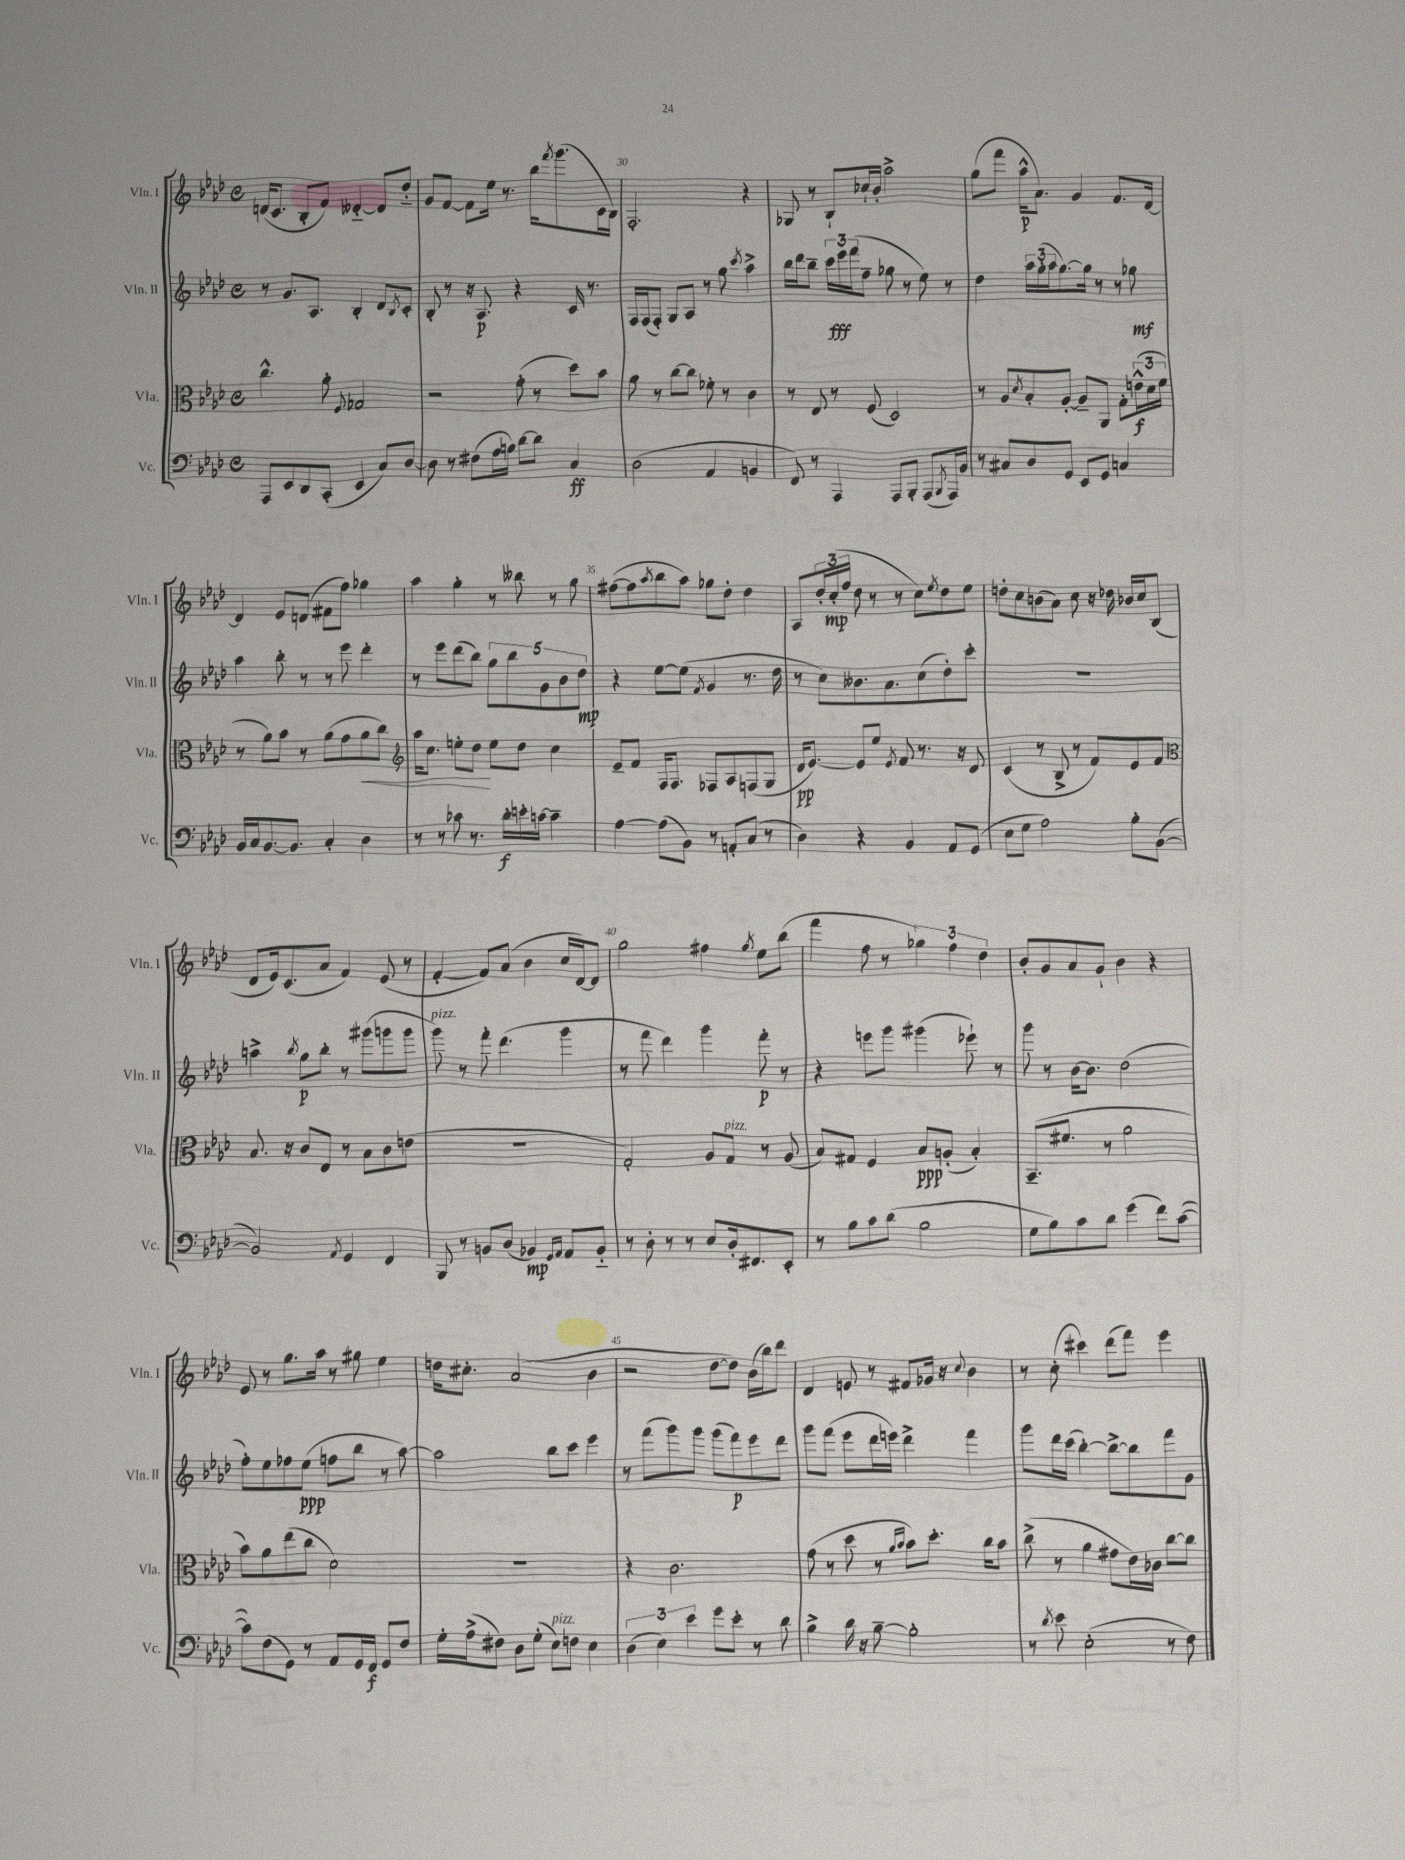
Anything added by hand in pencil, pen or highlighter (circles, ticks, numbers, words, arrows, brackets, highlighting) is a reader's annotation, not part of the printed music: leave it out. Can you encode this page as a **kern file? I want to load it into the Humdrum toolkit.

**kern	**kern	**kern	**kern
*staff4	*staff3	*staff2	*staff1
*clefF4	*clefC3	*clefG2	*clefG2
*k[b-e-a-d-]	*k[b-e-a-d-]	*k[b-e-a-d-]	*k[b-e-a-d-]
*M4/4	*M4/4	*M4/4	*M4/4
*met(c)	*met(c)	*met(c)	*met(c)
8AAA-	4.cc^^	8r	(16d
.	.	.	8.c
8EE-	.	8.g	.
8DD-	.	.	8B-'
.	.	8.A-	.
(8CC'	8a-'	.	8f)
.	8qqF	.	.
4EE-	2G-	4B-'	[4d--'~
8C)	.	8d-	8d--]
.	.	8qB-	.
[8D-	.	8c'	8dd-'~
=	=	=	=
8D-]	2r	8B-'	8g
8r	.	8r	[8f
(8F#	.	16r	8f]
.	.	8.A-	.
16A-	.	.	16ee-
16B)	.	.	8.r
[8d-	(8g'	4r	.
8d-]	8r	.	16bb-
.	.	.	8qfff
.	.	.	(8.ggg
4C	8dd-)	16c	.
.	.	8.r	.
.	8b-	.	16c
.	.	.	16B-)
=	=	=	=
(2D-	8a-	16F	2.F'
.	.	(16F	.
.	8r	8F')	.
.	[8cc	8G	.
.	8cc]	8A-	.
4AA-	8f-'	8r	.
.	8r	8gg	.
.	.	8qccc	.
4BB	4c	4aa-^	4r
=	=	=	=
8FF)	8r	16bb-	8G-
.	.	16ddd-	.
8r	8E-	8bb-~	8r
4AAA-	8r	24ccc	8B-`
.	.	24eee-	.
.	.	(24fff	.
.	(8F	8ff~	16cc-`
.	.	.	16b-'
8AAA-	2D-)	8gg-	2aa-^
8BBB-'	.	8r	.
(8AAA-	.	8ee-)	.
8qBBB-	.	.	.
16AAA-)	.	8r	.
16BB-	.	.	.
=	=	=	=
8r	8r	4dd-	(8gg
8C#	8A-	.	8fff
.	8qd-	.	.
8D-	8B-'	24aa-	16aa-^^
.	.	(24gg'	.
.	.	.	8.a-)
.	.	24aa-	.
8GG	[8A-'	[8.gg)	.
8EE-	8A-~]	.	4g
.	.	16gg]	.
8GG	8AA-	8r	.
4C	8G'	8r	8.f
.	(24e^^	8gg-	.
.	24d-	.	.
.	.	.	[16d-
.	24f	.	.
=	=	=	=
16BB-	8r	4aa-	4d-]
16C	.	.	.
[8.BB-	8a-)	.	.
.	8b-	8bb-'	8e-
8.BB-]	.	.	.
.	8r	8r	(8d
4C'	(8a-	8r	8f#
.	8g	8eee-	8ff)
4D-	8a-	4ddd-'	4gg-
.	8cc)	.	.
=	=	=	=
*	*clefG2	*	*
8r	16aa-	8r	4aa-
.	8.cc	.	.
8r	.	8eee-	.
8c-	8ee'	(8ddd-	4gg'
8.r	8dd-	8bb-)	.
.	8ee	10gg	8r
16d-'	.	.	.
.	.	10bb-	.
16e'	8dd-	.	8bb--
[16c	.	.	.
.	.	10g	.
4c~]	4cc	.	8r
.	.	10b-	.
.	.	.	8gg
.	.	10dd-	.
=	=	=	=
[4A-	8e-~	4r	([8ff#
.	8f	.	8ff#]
.	.	.	8qaa-
(8A-]	16F	[8ee-	8bb-
.	8.F	.	.
8BB-)	.	(8ee-]	8aa-)
.	.	8qf	.
8r	8F-	4g	8gg-
8AA'	8A-	.	8dd-'
(8C	(8F	8.r	4dd-
8r	8G	.	.
.	.	16dd-	.
=	=	=	=
4D-)	16d-	8r	8A-
.	[8.e-)	.	.
.	.	8cc)	24dd-'
.	.	.	(24cc'
.	.	.	24ff
4r	8e-]	8.b--	8dd-
.	8ee-	.	8r
.	.	8.a-	.
.	8qe-	.	.
4BB-	8f	.	8r
.	8.r	(8cc	8cc)
.	.	.	8qee-
8AA-	.	8dd-')	8dd-
.	16r	.	.
(8GG	8d-	8ccc'	8ee-
=	=	=	=
8E-	(4c	1r	8dd'
8G	.	.	8cc
2A-)	8r	.	(8b
.	8B-^	.	8a-)
.	8r	.	8cc
.	8f)	.	16r
.	.	.	16dd-
8B-'	8e-	.	16b-
.	.	.	16cc
([8BB-	8f	.	(8B-
=	=	=	=
*	*clefC3	*	*
2BB-])	8.B-	4aa^	8d-
.	.	.	16e-)
.	16r	.	(8.c
.	.	8qbb-	.
.	8c	8gg	.
.	8E-	8bb-'	8a-
8qAA-	.	.	.
4GG	8r	8r	4f)
.	8B-	(8ggg#	.
4FF	8c	8ggg	(8e-
.	(8e	8ggg	8r
=	=	=	=
8BBB-	1r	8ggg)	[4f'
8r	.	8r	.
8BB	.	8fff'	8f])
(8D-	.	(4.ddd-	(8a-
4BB-)	.	.	4b-
16qqGG	.	.	.
16qqAA-	.	.	.
8AA-	.	4ggg	16cc
.	.	.	[16d-)
8BB-'~	.	.	8d-]
=	=	=	=
8r	2G')	8r	2gg
8D-'	.	8fff	.
8r	.	4ddd-)	.
8r	.	.	.
8E-	8A-	4ggg	4ff#
16D-'	8G	.	.
8.FF#	.	.	.
.	.	.	8qgg
.	8r	8fff'	8ee-
8EE-'	(8A-	8r	(8bb-
=	=	=	=
8r	8B-)	4r	4fff
8B-	8G#	.	.
8c	4F	8eee	8ff
(8d-	.	8ggg	8r
2B-	8B-	(4ggg#	6gg-)
.	(8A'	.	.
.	.	.	6ff
.	4B-')	8eee-`)	.
.	.	.	6dd-
.	.	8r	.
=	=	=	=
8G	(8.BB-~	8ggg	8b-'
8B-)	.	8r	8g
.	8.f#	.	.
8c	.	[16b-	8a-
.	.	8.b-]	.
8d-	8r	.	8g`
(4g	2a-	(2dd-	4b-
8f)	.	.	4r
([8c	.	.	.
=	=	=	=
8c])	8b-)	8ff')	8e-
(8F	8a-	8ee-	8r
8GG)	(8ee-	8ff-	8.gg
8r	8cc	(8ee-	.
.	.	.	16aa-
8AA-	2d-)	8ff	8r
16GG	.	8bb-	8gg#
16FF	.	.	.
8GG	.	8r	4ee-
8F	.	[8aa-)	.
=	=	=	=
16G'	1r	2aa-]	16dd
(16A-^	.	.	8.cc#'
8F#)	.	.	.
8D-	.	.	(2a-
(8G'	.	.	.
8E-)	.	8bb-	.
8F	.	8ccc	.
4E-	.	4eee-	4b-
=	=	=	=
(6D-	4r	8r	2r
.	.	(8fff	.
6E-)	.	.	.
.	2.c	8ggg)	.
6e-	.	.	.
.	.	8ggg	.
8g	.	(8ggg	[8dd-
8e-'	.	8fff)	8dd-])
8r	.	8eee-	(16b-
.	.	.	16bb-)
8d-	.	8ddd-	8ddd-
=	=	=	=
4B-^	(8g	8ggg	4d-
.	8r	(8fff	.
16d-	8dd-	8eee-	8e
16r	.	.	.
[8B-~	8r	16ddd-	8r
.	.	16eee)	.
.	16qqa-	.	.
.	16qqb-	.	.
2B-']	8b-)	4ddd-^	8f#
.	8.dd-'	.	16g-
.	.	.	16r
.	.	.	8qqcc
.	.	4fff	4b-
.	16cc	.	.
.	8b-	.	.
=	=	=	=
8r	(8cc^	8ggg	8r
8qd-	.	.	.
8e-	8r	16ddd-	(8cc'
.	.	(16ccc	.
(2E-'	4a-	[4bb-')	4ccc#)
.	8g#	8bb-^_	(8ddd-
.	16e-)	8bb-]	8fff)
.	16c-	.	.
8r	[8cc	8fff	4eee-
8F)	8cc]	8g	.
==	==	==	==
*-	*-	*-	*-
